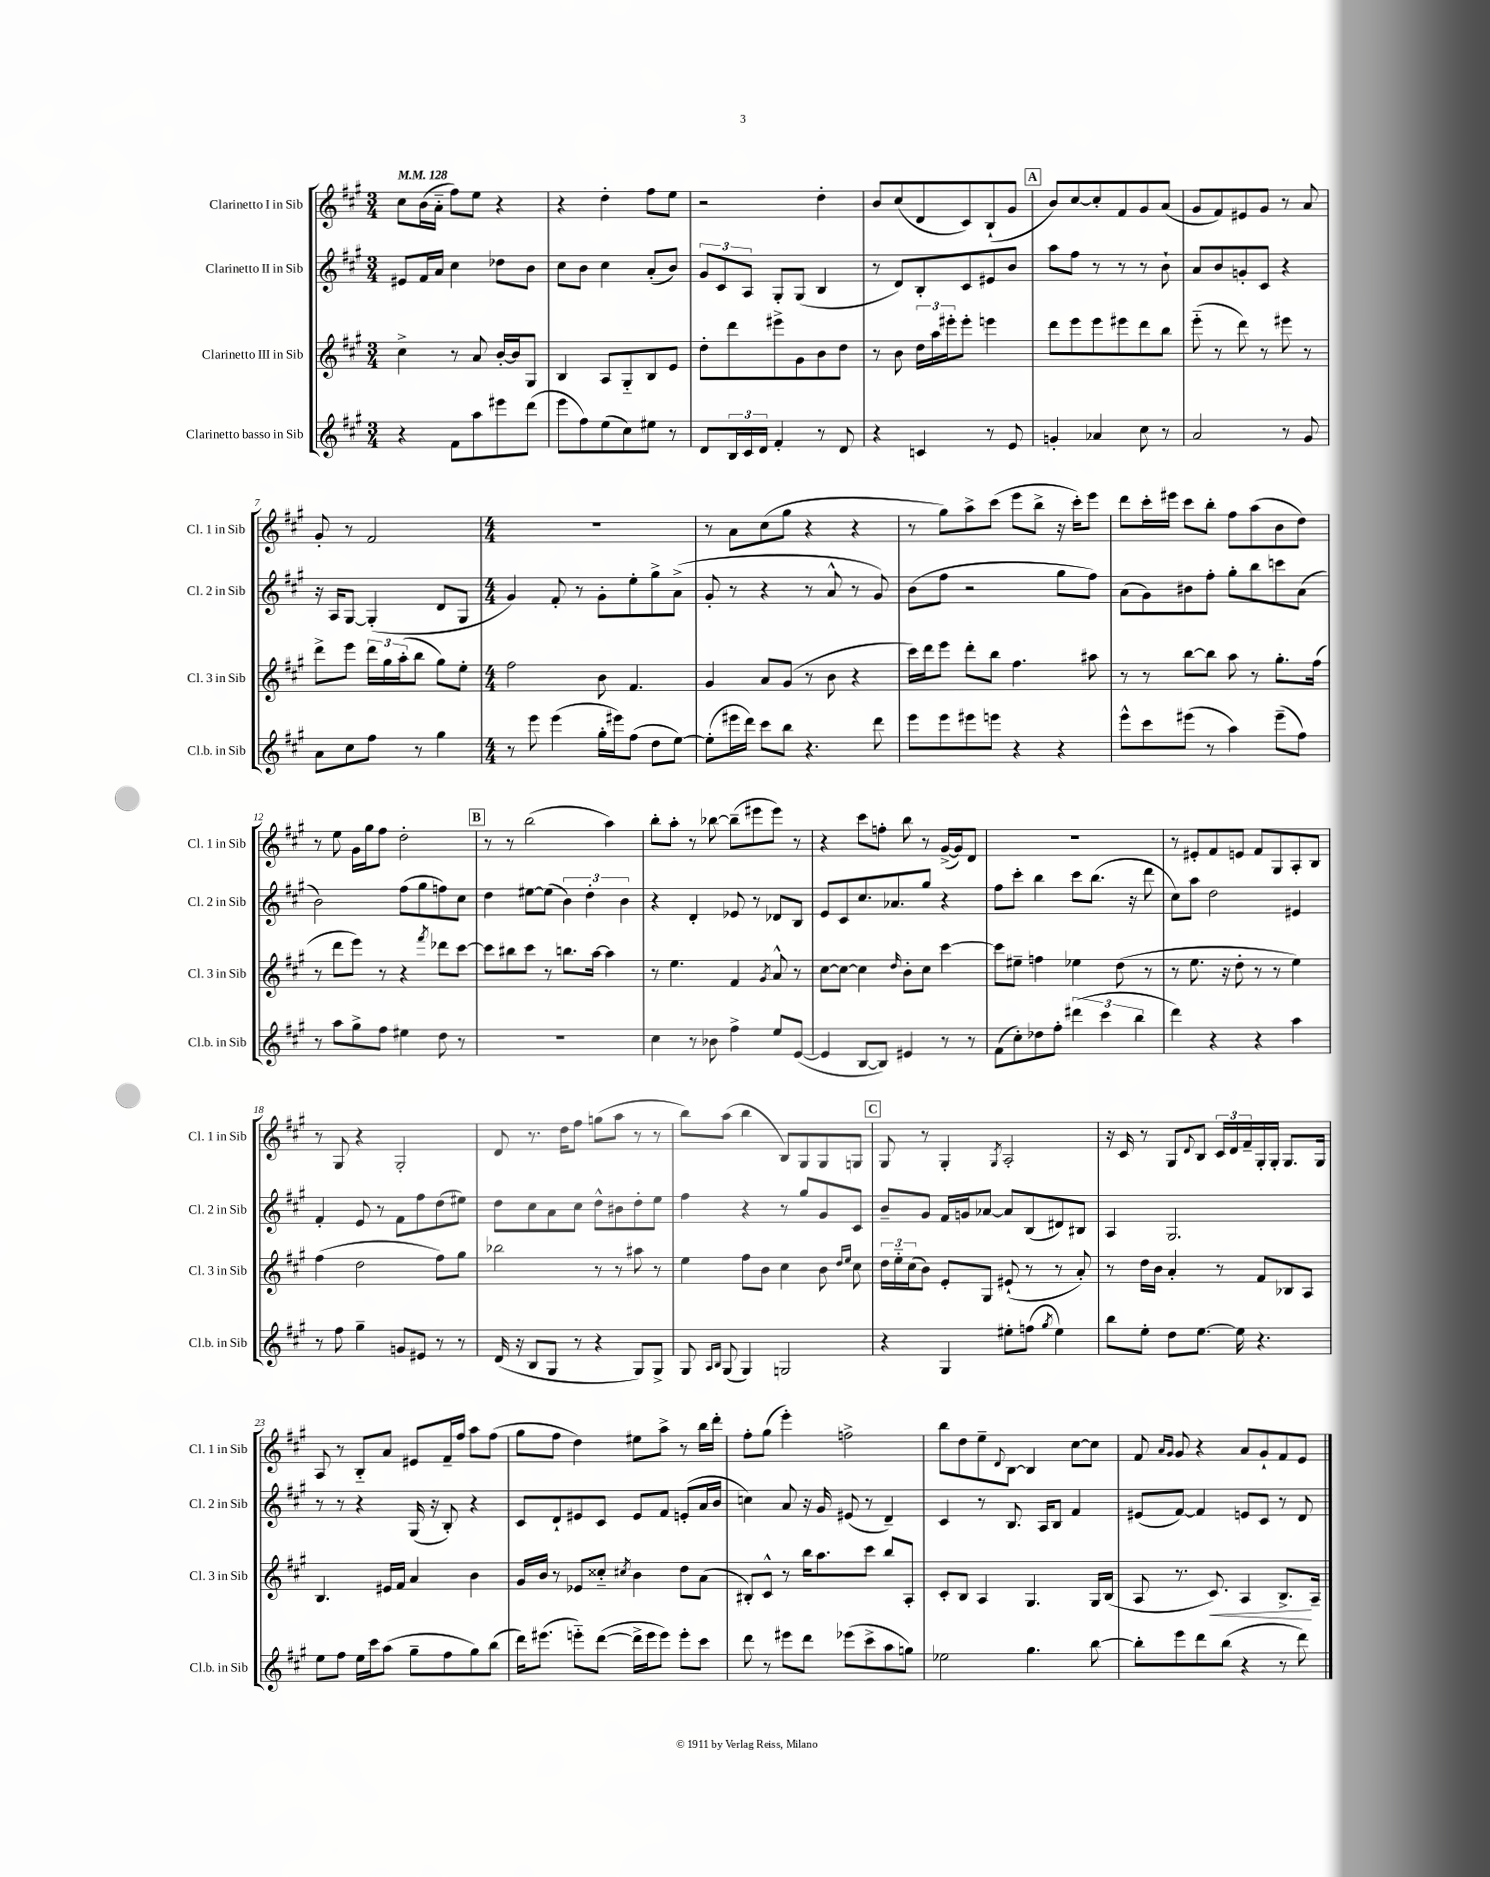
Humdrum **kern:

**kern	**kern	**dynam	**kern	**kern
*part4	*part3	*part3	*part2	*part1
*staff4	*staff3	*staff3	*staff2	*staff1
*I"Clarinetto basso in Sib	*I"Clarinetto III in Sib	*	*I"Clarinetto II in Sib	*I"Clarinetto I in Sib
*I'Cl.b. in Sib	*I'Cl. 3 in Sib	*	*I'Cl. 2 in Sib	*I'Cl. 1 in Sib
*clefG2	*clefG2	*	*clefG2	*clefG2
*k[f#c#g#]	*k[f#c#g#]	*	*k[f#c#g#]	*k[f#c#g#]
*M3/4	*M3/4	*	*M3/4	*M3/4
*MM128	*MM128	*	*MM128	*MM128
=1	=1	=1	=1	=1
4r	4cc#^\	.	8e#X/L	8cc#\L
.	.	.	16f#/L	(16b\L
.	.	.	16a/JJ	16a\JJ
8f#\L	8r	.	4cc#\	8ff#\L)
8aa\	8a/	.	.	8ee\J
8eee#X\	[16b'/LL	.	8dd-X\L	4r
.	16b/J]	.	.	.
(8ddd\J	8G#/J	.	8b\J	.
=2	=2	=2	=2	=2
8eee\L	4B/	.	8cc#\L	4r
8ff#\)	.	.	8b\J	.
(8ee\	8A/L	.	4cc#\	4dd'\
8cc#\)	8G#/	.	.	.
8ee#X\J	8B/	.	(8a'/L	8ff#\L
8r	8e/J	.	8b/J)	8ee\J
=3	=3	=3	=3	=3
8d/L	8dd'\L	.	12g#/L	2r
.	.	.	12c#/	.
24B/L	8ddd\	.	.	.
24c#/	.	.	12A/J	.
24d/JJ	.	.	.	.
4f#'/	8eee#X^\	.	8G#'/L	.
.	8g#\	.	(8G#/J	.
8r	8b\	.	4B/	4dd'\
8d/	8dd\J	.	.	.
=4	=4	=4	=4	=4
4r	8r	.	8r	8b/L
.	8b\	.	8d/L)	(8cc#/
4cn/	24dd\LL	.	8B'/	8d/
.	24aa\	.	.	.
.	24eee#X'\J	.	.	.
.	8eee#'\J	.	8c#/	8c#/)
8r	4eeen\	.	8e#X/	(8B`/
8e/	.	.	8b/J	8g#/J
!!LO:REH:place=s1:t=A
=5	=5	=5	=5	=5
4gn'/	8ddd\L	.	8aa\L	8b/L)
.	8eee\	.	8ff#\J	[8cc#/
4a-X/	8eee\	.	8r	8cc#'/]
.	8eee#X\	.	8r	8f#/
8cc#\	8ddd\	.	8r	8g#/
8r	8bb\J	.	8b`\	(8a/J
=6	=6	=6	=6	=6
2a/	(8eee\	.	8a/L	8g#/L
.	8r	.	8b/	8f#/)
.	8ddd\)	.	8gn'/	8e#X/
.	8r	.	8c#/J	8g#/J
8r	8eee#X\	.	4r	8r
8g#/	8r	.	.	8a/
!!LO:LB:g=z
=7	=7	=7	=7	=7
8a\L	8ddd^\L	.	16r	8g#'/
.	.	.	16A/KL	.
8cc#\	8eee\J	.	[8G#/J	8r
8ff#\J	24ddd\LL	.	(4G#'/]	2f#/
.	24gg#\	.	.	.
.	(24aa'\J	.	.	.
8r	8bb\J	.	.	.
4gg#\	8gg#\L)	.	8d/L	.
.	8ee'\J	.	8G#/J	.
=8	=8	=8	=8	=8
*M4/4	*M4/4	*	*M4/4	*M4/4
8r	2ff#\	.	4g#/)	1r
8eee\	.	.	.	.
(4eee\	.	.	8f#'/	.
.	.	.	8r	.
16gg#'\LL	8b\	.	8g#'\L	.
16eee#X\J)	.	.	.	.
(8ff#\J	4.f#/	.	8ee'\	.
8dd\L	.	.	8gg#^\	.
[8ee\J)	.	.	(8a^\J	.
=9	=9	=9	=9	=9
(8ee'\L]	4g#/	.	8g#'/	8r
16eee#X\L	.	.	8r	8a\L
16ddd\JJ)	.	.	.	.
8ccc#\L	8a/L	.	4r	(8cc#\
8bb\J	(8g#/J	.	.	8gg#\J
4.r	8r	.	8r	4r
.	8b\	.	8a^^/	.
.	4r	.	8r	4r
8ddd\	.	.	8g#/)	.
=10	=10	=10	=10	=10
8eee\L	16ccc#\LL)	.	(8b\L	8r
.	16ddd\J	.	.	.
8eee\	8eee\J	.	8ff#\J	8gg#\L)
8eee#X\	8ddd'\L	.	2r	8aa^\
8eeen\J	8bb\J	.	.	(8ccc#\J
4r	4.ff#\	.	.	8eee\L
.	.	.	.	8bb^\J
4r	.	.	8gg#\L	16r
.	.	.	.	16ccc#'\KL)
.	8aa#X\	.	8ff#\J)	8eee\J
=11	=11	=11	=11	=11
8eee^^\L	8r	.	(8a\L	8ddd\L
8ccc#\	8r	.	8g#\)	16ccc#'\L
.	.	.	.	16eee#X\JJ
(8eee#X\J	[8bb\L	.	8b#X\	8ccc#\L
8r	8bb\J]	.	8ff#'\J	8bb'\J
4aa\)	8aa\	.	8gg#'\L	8ff#\L
.	8r	.	8bb\	(8aa\
(8eee#~\L	8.gg#'\L	.	8cccn\	8b\
8ff#\J)	.	.	(8a\J	8dd\J)
.	(16ff#\Jk	.	.	.
!!LO:LB:g=z
=12	=12	=12	=12	=12
8r	8r	.	2b\)	8r
8aa\L	8ddd\L	.	.	8ee\
8gg#^\	8eee\J)	.	.	16g#\LL
.	.	.	.	16gg#\J
8ff#\J	8r	.	.	8ff#\J
4ee#X\	4r	.	(8ff#\L	2dd'\
.	.	.	8gg#\	.
.	8qfff#/	.	.	.
8dd\	8ddd-X\L	.	8ffn\)	.
8r	[8ccc#\J	.	8cc#\J	.
!!LO:REH:place=s1:t=B
=13	=13	=13	=13	=13
1r	8ccc#\L]	.	4dd\	8r
.	8bb#X\	.	.	8r
.	8ccc#\J	.	[8ee#X\L	(2bb\
.	8r	.	(8ee#\J]	.
.	8.bbn\L	.	6b\)	.
.	.	.	6dd'\	.
.	[16aa\Jk	.	.	.
.	4aa\]	.	.	4aa\)
.	.	.	6b\	.
=14	=14	=14	=14	=14
4cc#\	8r	.	4r	8bb'\L
.	4.ee\	.	.	8aa'\J
8r	.	.	4d'/	8r
8b-X\	.	.	.	[8bb-X\
4ff#^\	4f#/	.	8e-X/	(8bb-~\L]
.	.	.	8r	8eee#X\
.	8qg#/	.	.	.
8ee/L	8a^^/	.	8d-X/L	8eee#\J)
([8e/J	8r	.	8B/J	8r
=15	=15	=15	=15	=15
4e/]	[8cc#\L	.	8e/L	4r
.	8cc#\J_	.	8c#/	.
[8B/L	4cc#\]	.	8.cc#/	8ccc#\L
8B/J])	.	.	.	8ffn'\J
.	.	.	8.a-X/	.
.	16qqdd/	.	.	.
4e#X/	8b'\L	.	.	8bb\
.	8cc#\J	.	8gg#/J	8r
8r	[4ccc#\	.	4r	([16g#^/LL
.	.	.	.	16g#/J])
8r	.	.	.	8d/J
=16	=16	=16	=16	=16
(8f#\L	8ccc#\L]	.	8ff#\L	1r
8cc#'\)	8ee#X~\J	.	8ccc#'\J	.
8dd-X\	4ffn\	.	4bb\	.
8ff#'\J	.	.	.	.
(6ddd#X\	4ee-X\	.	8ccc#\L	.
.	.	.	(8.bb\J	.
6ccc#\	.	.	.	.
.	(8dd\	.	.	.
.	.	.	16r	.
6bb\	.	.	.	.
.	8r	.	8ddd\	.
=17	=17	=17	=17	=17
4ddd\)	8r	.	8cc#\L)	8r
.	8.ee\	.	8aa\J	8e#X'/L
4r	.	.	2dd\	8f#/
.	16r	.	.	.
.	8dd'\	.	.	8en/J
4r	8r	.	.	8f#/L
.	8r	.	.	8G#/
4aa\	4ee\)	.	4e#X/	8A'/
.	.	.	.	8B/J
!!LO:LB:g=z
=18	=18	=18	=18	=18
8r	(4ff#\	.	4f#'/	8r
8ff#\	.	.	.	8G#/
4gg#~\	2dd\	.	8e/	4r
.	.	.	8r	.
8gn/L	.	.	8f#\L	2G#'/
8e#X/J	.	.	8ff#\	.
8r	8ff#\L)	.	(8dd\	.
8r	8gg#\J	.	8ee#X\J)	.
=19	=19	=19	=19	=19
(16d/	2bb-X\	.	8dd\L	8d/
16r	.	.	.	.
8B/L	.	.	8cc#\	8.r
8G#/J	.	.	8a\	.
.	.	.	.	16dd\KL
8r	.	.	8cc#\J	8ff#\J
4r	8r	.	8dd^^\L	(8ggn\L
.	8r	.	8b#X\	8aa\J
8G#/L)	8aa#X\	.	8dd'\	8r
8G#^/J	8r	.	8ee\J	8r
=20	=20	=20	=20	=20
8G#/	4ee\	.	4ff#\	8bb\L)
16qqA/LL	.	.	.	.
16qqB/JJ	.	.	.	.
(8G#/	.	.	.	(8aa\J
4G#/)	8ff#\L	.	4r	4bb\
.	8b\J	.	.	.
2Gn/	4cc#\	.	8r	8B/L)
.	.	.	8gg#/L	8G#/
.	8b\	.	8g#/	8G#/
.	16qqdd/LL	.	.	.
.	16qqee/JJ	.	.	.
.	8cc#\	.	8c#/J	8Gn/J
!!LO:REH:place=s1:t=C
=21	=21	=21	=21	=21
4r	24dd\LL	.	8b~/L	8G#/
.	24ee\	.	.	.
.	(24cc#\J	.	.	.
.	8b\J)	.	8g#/J	8r
4G#/	8e'/L	.	16f#/LL	4G#'/
.	.	.	16gn/J	.
.	8G#/J	.	[8a-X/J	.
.	.	.	.	8qG#/
8ee#X'\L	(8e#X`/	.	8a-/L]	2A'/
(8ffn\J	8r	.	(8B/	.
8qgg#/	.	.	.	.
4ee#\)	8r	.	8d#X/)	.
.	8a'/)	.	8B#X/J	.
=22	=22	=22	=22	=22
8bb\L	8r	.	4A/	16r
.	.	.	.	16c#/
8ee'\J	16dd\LL	.	.	8r
.	16b\JJ	.	.	.
8dd\L	4a'/	.	2.G#/	8G#/L
.	.	.	.	8qqd/
[8.ee\J	.	.	.	8B/J
.	8r	.	.	24c#/LL
.	.	.	.	24d/
16ee\]	.	.	.	.
.	.	.	.	24f#~/
4.r	8f#/L	.	.	16G#'/
.	.	.	.	16G#'/JJ
.	8B-X/	.	.	8.G#/L
.	8A/J	.	.	.
.	.	.	.	16G#/Jk
!!LO:LB:g=z
=23	=23	=23	=23	=23
8ee\L	4.B/	.	8r	8A/
8ff#\J	.	.	8r	8r
16ee\LL	.	.	4r	8B/L
16ccc#\J	.	.	.	.
(8aa\J	16e#X/LL	.	.	8a/J
.	16f#/JJ	.	.	.
8gg#~\L	4a/	.	(16G#/	8e#X/L
.	.	.	16r	.
8ff#\	.	.	8B'/)	16f#~/L
.	.	.	.	16ff#/JJ
8gg#\)	4b\	.	4r	8aa\L
(8bb\J	.	.	.	(8ff#\J
=24	=24	=24	=24	=24
16ddd\KL)	16g#/LL	.	8c#/L	8gg#\L
(8.eee#X\J	16b/JJ	.	.	.
.	8r	.	8d`/	8ff#\J
8eeen\L)	8e-X/L	.	8e#X/	4dd\)
([8ddd\J	8cc##X/J	.	8c#/J	.
.	8qcc#X/	.	.	.
16ddd^\LL]	4b\	.	8e#/L	8ee#X\L
16eee\J	.	.	.	.
8eee\J)	.	.	8f#/J	8aa^\J
8eee'\L	8dd\L	.	(8en'/L	8r
8ccc#\J	(8a\J	.	16a/L	16bb\LL
.	.	.	16b/JJ	16ddd'\JJ
=25	=25	=25	=25	=25
8ddd\	8B#X'/L)	.	4ccn\)	8ff#'\L
8r	8c#^^/J	.	.	(8gg#\J
8eee#X\L	8r	.	8a/	4eee'\)
8ddd\J	16bb\KL	.	16r	.
.	8.aa\	.	16g#/	.
(8eee-X\L	.	.	(8e#X/	2ffn^\
8ccc#^\	8ccc#\J	.	8r	.
8aa\	8bb/L	.	4d~/)	.
8ggn\J)	8A'/J	.	.	.
=26	=26	=26	=26	=26
2ee-X\	8c#'/L	.	4c#/	8bb\L
.	8B/J	.	.	8dd\
.	4A/	.	8r	8ee~\
.	.	.	.	8qqd/
.	.	.	8.B/	[8B\J
4.gg#\	4.G#/	.	.	4B/]
.	.	.	16A/KL	.
.	.	.	8B/J	.
.	.	.	4f#/	[8cc#\L
[8bb\	16G#/LL	.	.	8cc#\J]
.	(16B/JJ	.	.	.
=27	=27	=27	=27	=27
8bb'\L]	8A/	.	(8e#X/L	8f#/
.	.	.	.	16qqa/LL
.	.	.	.	16qqg#/JJ
8eee\	8.r	.	[8f#/J)	8g#/
8ddd\	.	.	4f#/]	4r
!	!	!LO:HP:b	!	!
.	8.c#/)	<	.	.
(8bb\J	.	.	.	.
4r	4A/	.	8en/L	8a/L
.	.	.	8c#/J	8g#`/
8r	8.B^/L	.	8r	8f#/
8ddd\)	.	.	8d/	8e/J
.	16A~/Jk	[	.	.
==	==	==	==	==
*-	*-	*-	*-	*-
